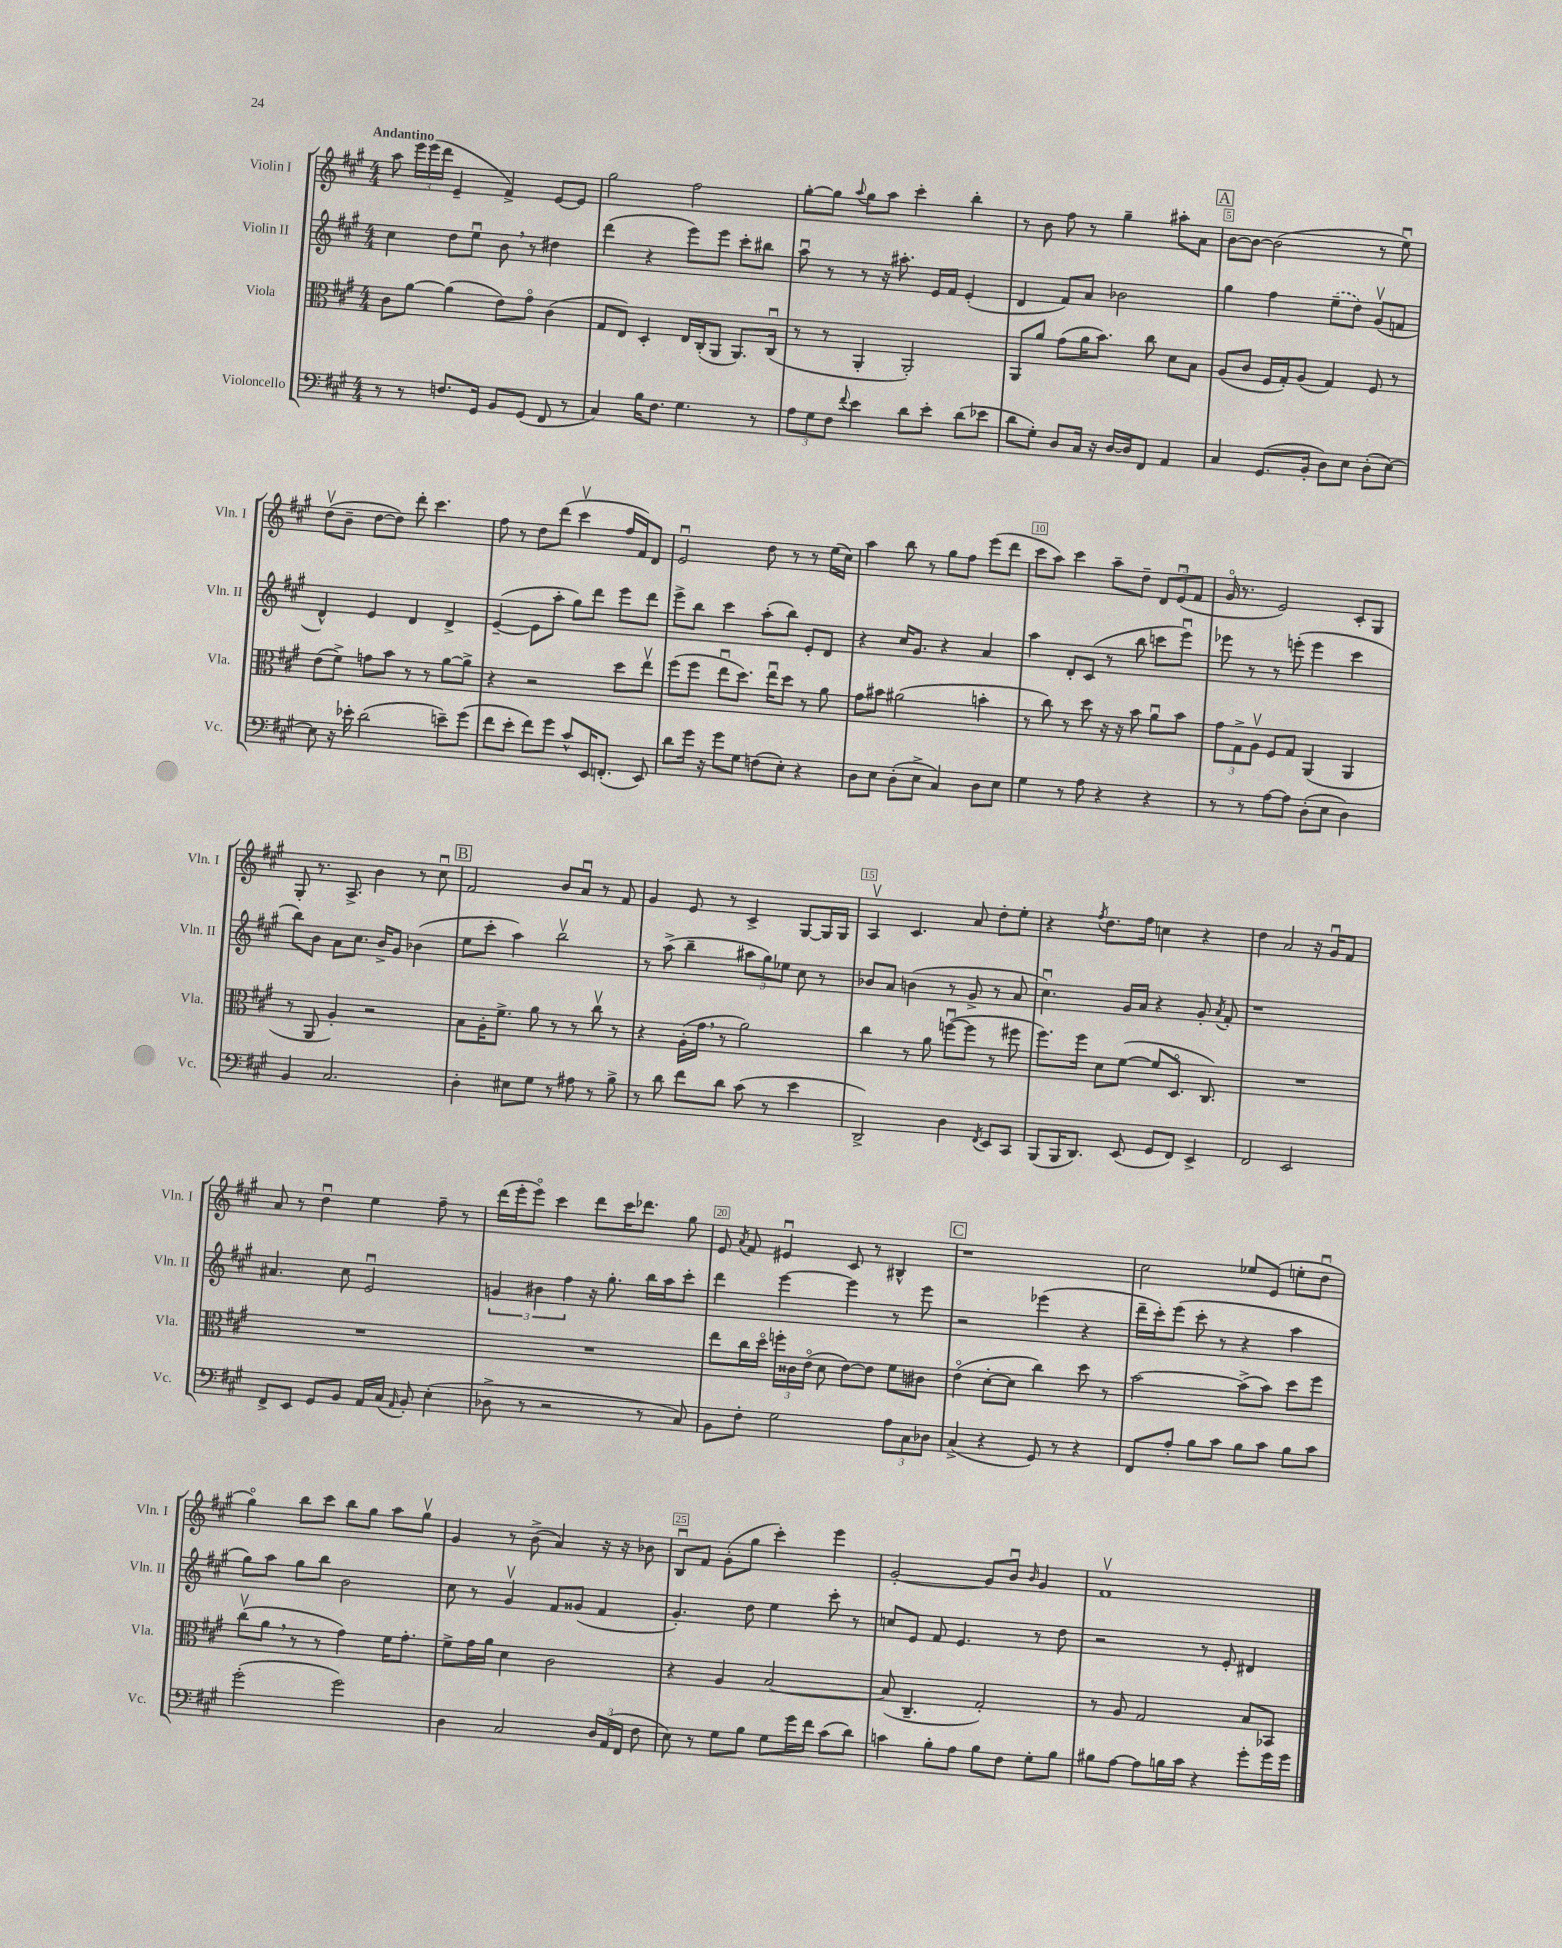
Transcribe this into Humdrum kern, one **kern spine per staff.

**kern	**kern	**kern	**kern
*part4	*part3	*part2	*part1
*staff4	*staff3	*staff2	*staff1
*I"Violoncello	*I"Viola	*I"Violin II	*I"Violin I
*I'Vc.	*I'Vla.	*I'Vln. II	*I'Vln. I
*clefF4	*clefC3	*clefG2	*clefG2
*k[f#c#g#]	*k[f#c#g#]	*k[f#c#g#]	*k[f#c#g#]
*M4/4	*M4/4	*M4/4	*M4/4
=1	=1	=1	=1
!	!	!	!LO:TX:a:B:t=Andantino
8r	8c#\L	4cc#\	8aa\
8r	[8a\J	.	24eee\LL
.	.	.	(24eee\
.	.	.	24ddd\JJ
8.Fn/L	(4a\]	8dd\L	4e~/
.	.	8eeu\J	.
16GG#/Jk	.	.	.
8BB/L	8e\L)	8b,\	4f#^/)
(8GG#/J	8g#\J	8r	.
8FF#/	(4c#\	4dd#X\	[8e/L
8r	.	.	8e/J]
=2	=2	=2	=2
4C#/)	8G#/L	(4ddd\	2gg#\
.	8E/J)	.	.
16B\KL	4D'/	4r	.
8.F#\J	.	.	.
4.G#\	16E/LL	8eee\L)	2ff#\
.	(16C#'/J	.	.
.	8AA/J	8eee\J	.
.	8.AA/L)	8ccc#'\L	.
8r	.	8bb#X\J	.
.	(16C#u/Jk	.	.
=3	=3	=3	=3
12A\L	8r	8aau\	[8gg#'\L
12G#\	.	.	.
.	8r	8r	8gg#\J]
12F#\J	.	.	.
8qqf#/	.	.	8qqaa/
4e\	4AA'/	8r	8gg#\L
.	.	16r	8aa\J
.	.	8.aa#X'\	.
8d\L	2AA'/)	.	4ccc#'\
8e'\J	.	16e/LL	.
.	.	16f#/JJ	.
(8d\L	.	(4e'/	4bb'\
8e-X\J	.	.	.
=4	=4	=4	=4
8d\L	8AA/L	4d/	8r
8G#'\J)	8a/J	.	8b\
8D/L	(8g#\L	8f#/L)	8ff#\
16C#/Jk	16a\K	8a/J	8r
16r	8.b\J)	.	.
[16D/LL	.	2b-X\	4gg#~\
16D/J]	.	.	.
8FF#/J	8cc#\	.	.
4AA/	8d\L	.	8aa#X'\L
.	8B\J	.	8a\J
!!LO:REH:place=s1:t=A
=5	=5	=5	=5
4C#/	(8A/L	4gg#\	[8b\L
.	8c#/J	.	8b\J_
(8.GG#/L	16F#/LL	4ff#\	(2b\]
.	16G#'/J)	.	.
.	(8A/J	.	.
16BB'/Jk	.	.	.
8D\L)	4G#/)	(8ee~\L	.
8E\J	.	8dd\J)	.
(8D'\L	8F#/	(8g#v/L	8r
[8E\J)	8r	8fn/J	8eeu\)
!!LO:LB:g=z
=6	=6	=6	=6
8E\]	(8e\L	4d^^/)	(8ddv\L
16r	8f#^\J)	.	8b~\J
16e-X'\	.	.	.
(2d\	8gn\L	4e/	[8dd\L
.	8b\J	.	8dd\J])
.	8r	4d/	8ddd'\
.	8r	.	4.ccc#\
8en~\L)	[8a\L	4d^/	.
(8g#\J	8a^\J]	.	.
=7	=7	=7	=7
8f#\L	4r	([4e~/	8ff#\
8e'\J	.	.	8r
8f#\L)	2r	8e\L]	8dd\L
8g#\J	.	8aa'\J	(8ddd\J
8c#^^/L	.	8gg#\L)	4ccc#v\
16EE/K	.	8ddd\J	.
(8.FFn'/J	.	.	.
.	8dd\L	8eee\L	16ff#/LL
.	.	.	16f#/J)
8EE/)	8eev\J	8ddd\J	8d/J
=8	=8	=8	=8
8d\L	(8ff#\L	8eee^\L	2eu/
16g#\Jk	8ff#\J	8bb\J	.
16r	.	.	.
8g#\L	8eeu\L	4ccc#\	.
8G#\J	8.dd\J)	.	.
(8Fn\L	.	(8aa'\L	8dd\
.	16eeu\KL	.	.
8E'\J)	8dd\J	8bb\J)	8r
4r	8r	8e'/L	8r
.	8a\	8d/J	(16ee\LL
.	.	.	16cc#\JJ)
=9	=9	=9	=9
8D\L	8g#\L	4r	4aa\
8E\J	8b#X\J	.	.
(8D'\L	(2a#X\	16cc#/KL	8bb\
.	.	8.g#/J	.
8E^\J	.	.	8r
4C#/)	.	4r	8gg#\L
.	.	.	8ff#\J
8D\L	4bn'\	4a/	(8eee\L
8E\J	.	.	8ddd\J
=10	=10	=10	=10
4G#\	8r	4aa\	8ccc#\L
.	8cc#\)	.	8aa\J)
8r	8r	8d'/L	4ccc#\
8A\	8dd\	(8c#/J	.
4r	16r	8r	8aa~\L
.	16r	.	.
.	8b\	8bb\	8dd~\J
4r	8au\L	8cccn\L	12d/L
.	.	.	(12eu/
.	8b\J	8eeeu\J)	.
.	.	.	12f#/J
=11	=11	=11	=11
8r	12g#\L	8eee-X\	16g#/
.	.	.	8.r
.	12G#^\	.	.
8r	.	8r	.
.	12Av\J	.	.
[8A\L	8F#/L	8r	2e/)
8A\J]	8G#/J	(8eeen'\	.
(8D'\L	(4AA/	4eee\	.
8E\J	.	.	.
4D\)	4AA/	4ccc#\	8c#'/L
.	.	.	8G#/J
!!LO:LB:g=z
=12	=12	=12	=12
4BB/	8r	8bb\L)	8G#'/
.	8AA/	8b\J	8.r
2.C#/	4A'/)	8a\L	.
.	.	.	8.A^/
.	.	8.cc#\J	.
.	2r	.	4b\
.	.	16b^/KL	.
.	.	8g#/J	.
.	.	(4b-X\	8r
.	.	.	8cc#u\
!!LO:REH:place=s1:t=B
=13	=13	=13	=13
4D'\	8B\L	8ee\L	2f#/
.	16A'\K	8ccc#'\J	.
.	8.f#^\J	.	.
8E#X\L	.	4aa\)	.
8G#\J	8a\	.	.
8r	8r	2bbv\	8b/L
8A#X\	8r	.	8au/J
8r	8cc#v\	.	8r
8B^\	8r	.	8f#/
=14	=14	=14	=14
8r	4r	8r	4g#/
8d\	.	(8aa^\	.
8f#\L	(16A'\LL	4bb~\	8e/
.	16g#,\JJ	.	.
8d\J	8r	.	8r
(8c#\	2a\)	12aa#X\L	4c#^/
.	.	12gg#\)	.
8r	.	.	.
.	.	12ee-X\J	.
4e\	.	8cc#\	[8G#/L
.	.	8r	16G#/L]
.	.	.	16G#/JJ
=15	=15	=15	=15
2DD^/)	4cc#\	8b-X/L	4Av/
.	.	8a/J	.
.	8r	(4bn\	4.c#/
.	8a\	.	.
4D\	([8ffnu\L	8r	.
.	8ff\J]	8g#^/	8a/
8qFF#/	.	.	.
8EE/L	8r	8r	8dd'\L
8CC#/J	8ff#X\	8a/	8ee'\J
=16	=16	=16	=16
(8BBB/L	8.ff#\L)	4.cc#u\)	4r
16BBB/K	.	.	.
8.DD/J)	16ff#\Jk	.	.
.	.	.	8qff#/
.	8d\L	.	8.dd\L
(8EE/	([8f#\J	16g#/LL	.
.	.	16a/JJ	16ff#\Jk
8GG#/L	8f#/L]	4r	4ccn\
8FF#/J)	8.D/J	.	.
4EE^/	.	8g#'/	4r
.	8.C#/)	.	.
.	.	8qa/	.
.	.	8f#'/	.
=17	=17	=17	=17
2FF#/	1r	1r	4dd\
.	.	.	2a/
2EE/	.	.	.
.	.	.	16r
.	.	.	16g#u/KL
.	.	.	8f#/J
!!LO:LB:g=z
=18	=18	=18	=18
8FF#^/L	1r	4.a#X/	8a/
8EE/J	.	.	8r
8GG#/L	.	.	4ddu\
8BB/J	.	8cc#\	.
16AA/LL	.	2eu/	4ee\
(16C#/JJ	.	.	.
16qqAA/	.	.	.
8BB'/)	.	.	.
(4E'\	.	.	8ff#~\
.	.	.	8r
=19	=19	=19	=19
8D-X^\	1r	6gn/	(16ddd\LL
.	.	.	16eee'\J
8r	.	.	8eee\J)
.	.	6b#X\	.
2r	.	.	4ccc#\
.	.	6ff#\	.
.	.	16r	8ddd\L
.	.	8.gg#'\	.
.	.	.	16ccc#\K
.	.	.	8.ddd-X\J
8r	.	16bb\LL	.
.	.	16aa\J	.
8C#/)	.	8ccc#'\J	8gg#\
=20	=20	=20	=20
8BB\L	8ee\L	4ddd\	8e/
.	.	.	8qa/
8F#'\J	16cc#\L	.	8f#/
.	16dd\JJ	.	.
2G#\	24ffn'\LL	[4eee\	4e#Xu/
.	24c##X\	.	.
.	(24e\JJ	.	.
.	8d\	.	.
.	[8e\L)	4eee\]	8c#/
.	8e\J]	.	8r
12A\L	8f#\L	8r	4B#X^^/
12C#\	.	.	.
.	8c#X\J	8eee\	.
12D-X\J	.	.	.
!!LO:REH:place=s1:t=C
=21	=21	=21	=21
(4C#^/	(4e\	2r	1r
4r	[8d'\L	.	.
.	8d\J]	.	.
8GG#/)	4cc#\)	(4eee-X\	.
8r	.	.	.
4r	8dd\	4r	.
.	8r	.	.
=22	=22	=22	=22
8FF#/L	[2b\	16ddd~\LL	2cc#\
.	.	16ccc#'\J)	.
8A'/J	.	(8eee\J	.
8B\L	.	8ccc#'\	.
8c#\J	.	8r	.
8B\L	(8b^\L]	4r	8ee-X/L
8c#\J	8b\J)	.	(8e/J
8B\L	8dd\L	4aa\	8een'\L
8c#\J	8ff#\J	.	8ddu\J
!!LO:LB:g=z
=23	=23	=23	=23
(2g#'\	(8cc#v\L	8gg#\L)	4gg#\)
.	8a,\J	8aa\J	.
.	8r	8gg#\L	8bb\L
.	8r	8bb\J	8ccc#\J
2g#\)	4g#\)	2b\	8bb\L
.	.	.	8gg#\J
.	16f#\KL	.	8aa\L
.	8.g#'\J	.	.
.	.	.	8gg#v\J
=24	=24	=24	=24
4D\	8f#^\L	8cc#\	4g#/
.	16g#\L	8r	.
.	16a\JJ	.	.
2C#/	4d\	4g#v/	8r
.	.	.	(8b^\
.	2c#\	8f#/L	4a/)
.	.	(8g##X/J	.
24D/LL	.	4f#/	16r
(24AA/	.	.	.
.	.	.	16r
24FF#/JJ	.	.	.
8F#\	.	.	8b-X\
=25	=25	=25	=25
8E\)	4r	4.g#'/)	8Bu/L
8r	.	.	8f#/J
8G#\L	4A/	.	(8g#'\L
8B\J	.	8dd\	8gg#\J
8G#\L	[2B/	4ee\	4ccc#'\)
16g#\L	.	.	.
16f#\JJ	.	.	.
(8c#\L	.	8ccc#'\	4eee\
8d\J)	.	8r	.
=26	=26	=26	=26
4cn\	(8B/]	8ccn/L	[2g#'/
.	4.C#~/	8e/J	.
8B'\L	.	8f#/	.
8A\J	.	4.e/	.
8B\L	2G#'/)	.	8g#/L]
8F#\J	.	.	8bu/J
.	.	.	16qqb/
8G#'\L	.	8r	4g#/
8B\J	.	8dd\	.
=27	=27	=27	=27
8B#X\L	8r	2r	1f#v
[8A\J	8A/	.	.
8A\L]	2G#/	.	.
16Bn\L	.	.	.
16c#\JJ	.	.	.
4r	.	8r	.
.	.	8e'/	.
8g#'\L	8B/L	4d#X/	.
16g#\L	8BB-X/J	.	.
16g#\JJ	.	.	.
==	==	==	==
*-	*-	*-	*-
